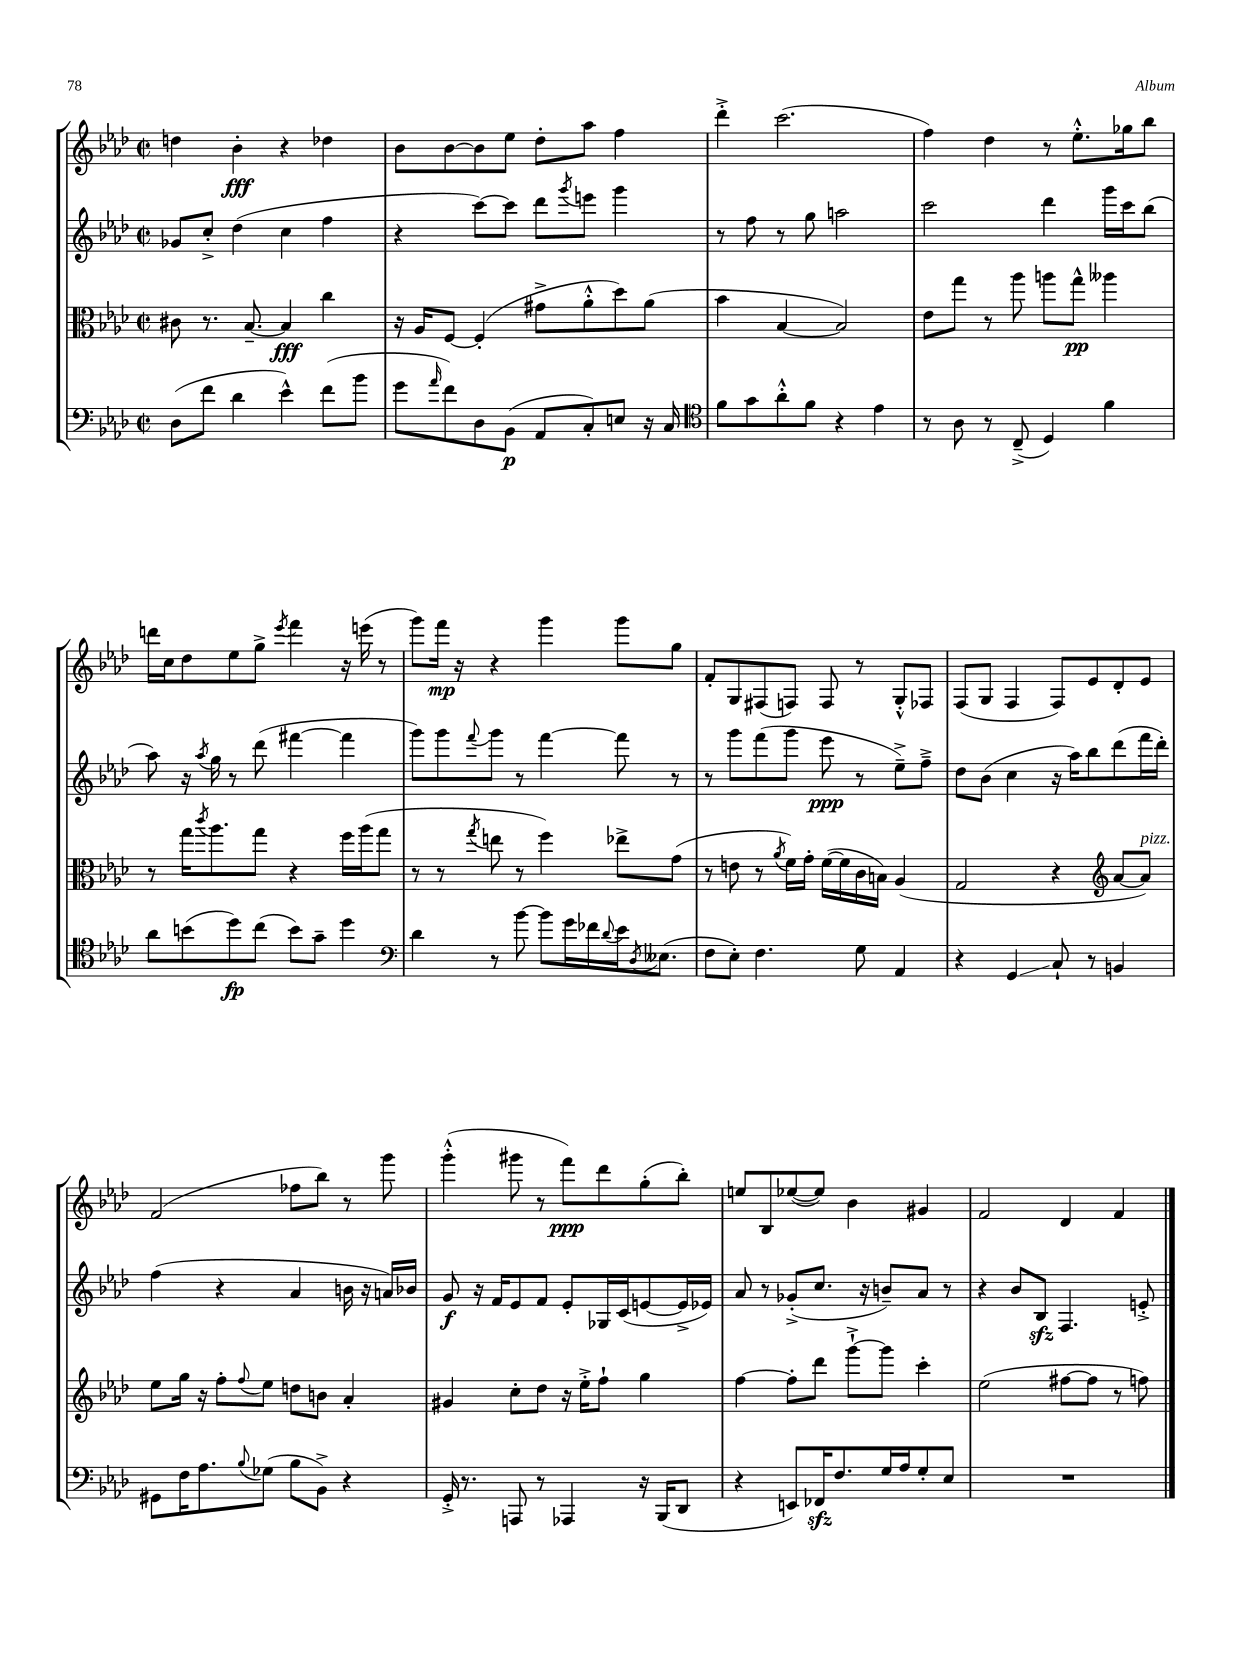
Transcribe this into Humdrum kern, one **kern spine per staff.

**kern	**kern	**kern	**kern
*staff4	*staff3	*staff2	*staff1
*clefF4	*clefC3	*clefG2	*clefG2
*k[b-e-a-d-]	*k[b-e-a-d-]	*k[b-e-a-d-]	*k[b-e-a-d-]
*M2/2	*M2/2	*M2/2	*M2/2
*met(c|)	*met(c|)	*met(c|)	*met(c|)
(8D-\L	8c#\	8g-/L	4dd\
8f\J	8.r	8cc'^/J	.
4d-\	.	(4dd-\	4b-'\
.	[8.B-~/	.	.
4e-^^\)	4B-/]	4cc\	4r
(8f\L	4cc\	4ff\	4dd-\
8b-\J	.	.	.
=	=	=	=
8g\L	16r	4r	8b-\L
.	16A-/LK	.	.
16qqa-/	.	.	.
8f\)	[8F/J	.	[8b-\
8D-\	(4F'/]	[8ccc\L)	8b-\]
(8BB-\J	.	8ccc\]J	8ee-\J
8AA-/L	8g#^\L	8ddd-\L	8dd-'\L
.	.	8qggg/	.
8C'/)	8a-'^^\	8eee\J	8aa-\J
8E/J	8dd-\)	4ggg\	4ff\
16r	(8a-\J	.	.
16C/	.	.	.
=	=	=	=
*clefC4	*	*	*
8f\L	4b-\	8r	4ddd-'^\
8g\	.	8ff\	.
8a-'^^\	[4B-/	8r	(2.ccc\
8f\J	.	8gg\	.
4r	2B-/])	2aa\	.
4e-\	.	.	.
=	=	=	=
8r	8e-\L	2ccc\	4ff\)
8A-\	8gg\J	.	.
8r	8r	.	4dd-\
(8C~^/	8aa-\	.	.
4D-/)	8aa\L	4ddd-\	8r
.	8gg^^\J	.	8.ee-'^^\L
4f\	4aa--\	16ggg\LL	.
.	.	16ccc\J	16gg-\k
.	.	(8bb-\J	8bb-\J
=	=	=	=
8a-\L	8r	8aa-\)	16ddd\LL
.	.	.	16cc\J
(8b\	16gg\LK	16r	8dd-\
.	8qccc/	8qaa-/	.
.	8.aa-\	16gg\	.
8dd-\)	.	8r	8ee-\
(8cc\J	8gg\J	(8ddd-\	8gg^\J
.	.	.	8qeee-/
8b\L)	4r	[4fff#\	4fff\
8g~\J	.	.	.
4dd-\	16ff\LL	4fff#\]	16r
.	(16aa-\J	.	(16eee\
.	8gg\J	.	8r
=	=	=	=
*clefF4	*	*	*
4d-\	8r	8ggg\L)	8ggg\L)
.	8r	8ggg\	16fff\Jk
.	.	.	16r
.	8qgg/	8qqfff/	.
8r	8ee\	8ggg\J	4r
[8b-\	8r	8r	.
8b-\]L	4ff\)	[4fff\	4ggg\
16g\L	.	.	.
16f-\	.	.	.
8qqd-/	.	.	.
16e-\J	8ee-^\L	8fff\]	8ggg\L
8qD-/	.	.	.
(8.E--\J	.	.	.
.	(8g\J	8r	8gg\J
=	=	=	=
8F\L	8r	8r	8f'/L
8E-'\J)	8e\	8ggg\L	8G/
4.F\	8r	(8fff\	(8F#/
.	8qa-/	.	.
.	16f\LL)	8ggg\J	8F/J)
.	16g'\JJ	.	.
.	([16f\LL	8eee-\	8F/
.	16f\]	.	.
8G\	16c\	8r	8r
.	16B\JJ)	.	.
4AA-/	(4A-/	8ee-~^\L)	8G'^^/L
.	.	8ff~^\J	8F-/J
=	=	=	=
4r	2G/	8dd-\L	(8F/L
.	.	(8b-\J	8G/J
4GG/	.	4cc\	4F/
8C`/	4r	16r	8F/L)
.	.	16aa-\LK)	.
8r	.	8bb-\	8e-/
*	*clefG2	*	*
4BB/	[8a-/L	(8ddd-\	8d-'/
.	8a-/]J)	16fff\L	8e-/J
.	.	16ddd-'\JJ)	.
=	=	=	=
8GG#\L	8ee-\L	(4ff\	(2f/
16F\K	16gg\Jk	.	.
8.A-\	16r	.	.
.	8ff'\L	4r	.
8qqB-/	8qqff/	.	.
(8G-\J	8ee-\J	.	.
8B-\L	8dd\L	4a-/	8ff-\L
8BB-^\J)	8b\J	.	8bb-\J)
4r	4a-'/	16b\	8r
.	.	16r	.
.	.	16a/LL)	8ggg\
.	.	16b-/JJ	.
=	=	=	=
16GG'^/	4g#/	8g/	(4ggg'^^\
8.r	.	.	.
.	.	16r	.
.	.	16f/LK	.
8AAA/	8cc'\L	8e-/	8ggg#\
8r	8dd-\J	8f/J	8r
4AAA-/	16r	8e-'/L	8fff\L)
.	16ee-'^\LK	.	.
.	8ff`\J	16G-/L	8ddd-\
.	.	(16c/J	.
16r	4gg\	[8e/	(8gg'\
(16BBB-/LK	.	.	.
8DD-/J	.	16e^/]L	8bb-'\J)
.	.	16e-/JJ)	.
=	=	=	=
4r	[4ff\	8a-/	8ee/L
.	.	8r	8B-/
8EE/L)	8ff'\]L	(8g-'^/L	([8ee-/
16FF-/K	8ddd-\J	8.cc/J	8ee-/]J)
8.F/	.	.	.
.	[8ggg`^\L	.	4b-\
.	.	16r	.
16G/L	8ggg\]J	8b~/L)	.
16A-/J	.	.	.
8G'/	4ccc'\	8a-/J	4g#/
8E-/J	.	8r	.
=	=	=	=
1r	(2ee-\	4r	2f/
.	.	8b-/L	.
.	.	8B-/J	.
.	[8ff#\L	4.F/	4d-/
.	8ff#\]J	.	.
.	8r	.	4f/
.	8ff\)	8e'^/	.
==	==	==	==
*-	*-	*-	*-
